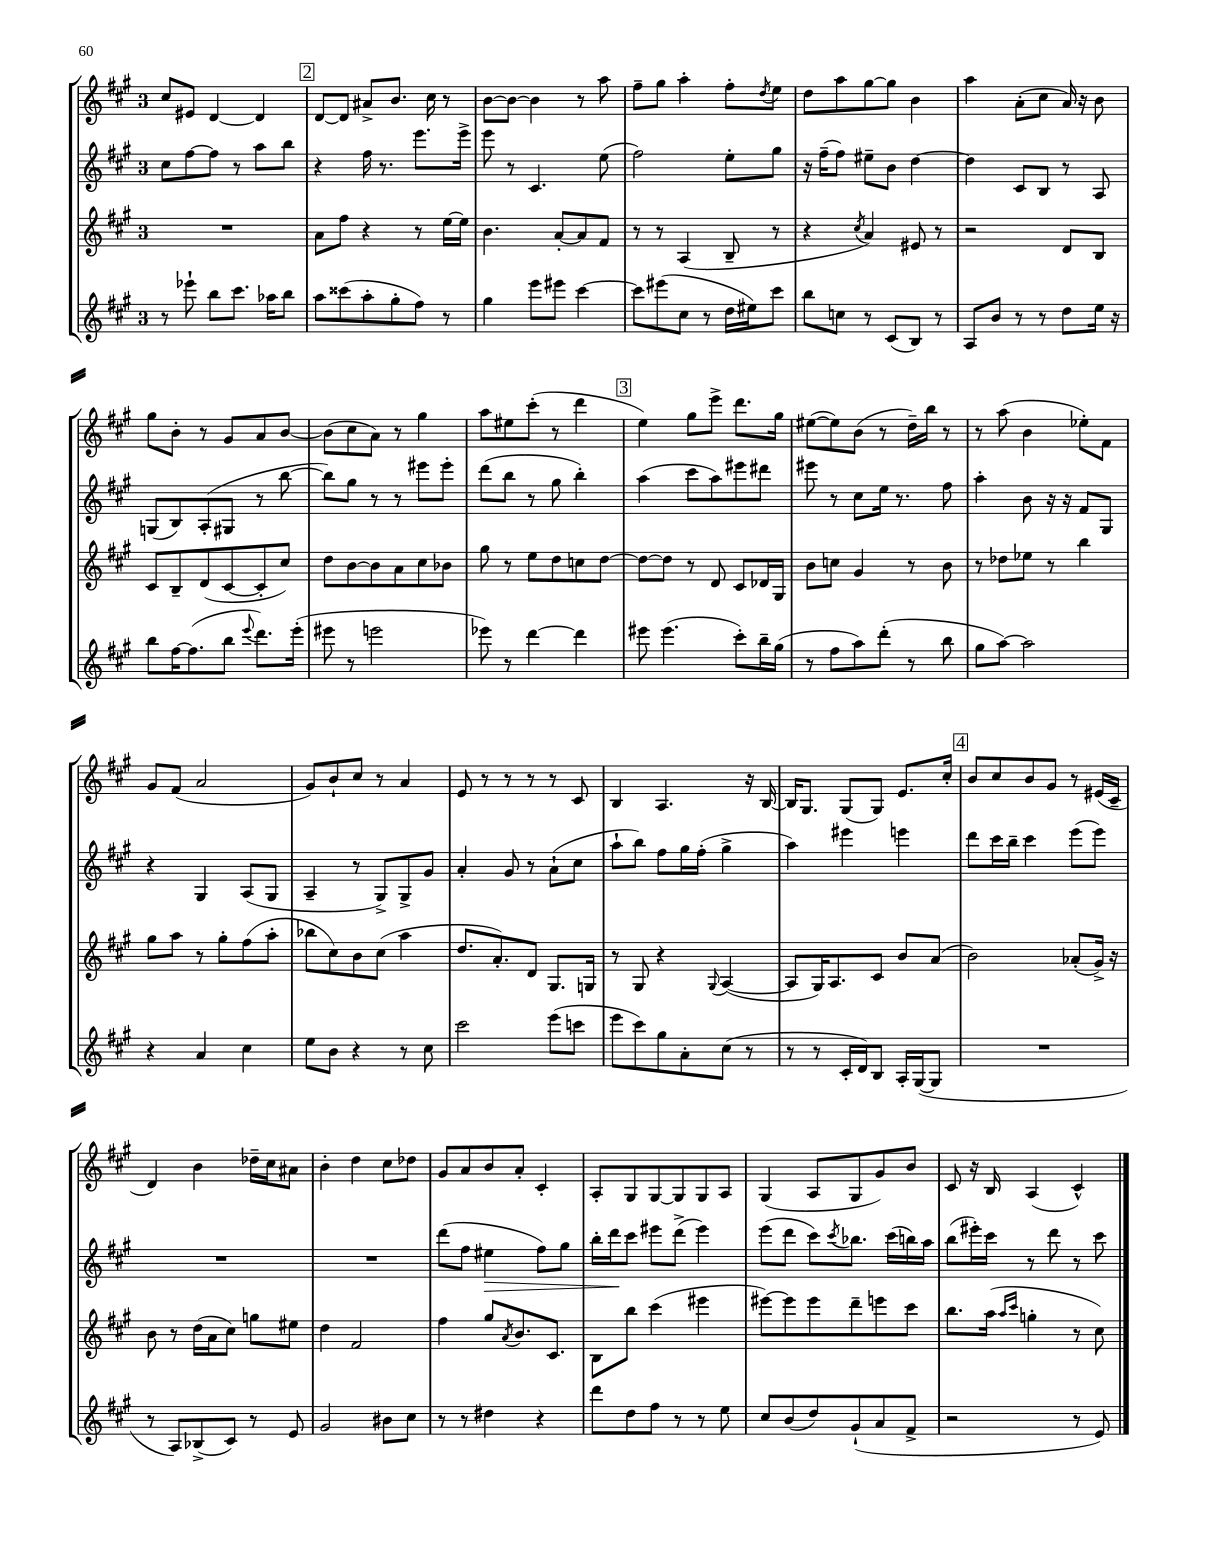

**kern	**kern	**kern	**dynam	**kern
*part4	*part3	*part2	*part2	*part1
*staff4	*staff3	*staff2	*staff2	*staff1
*clefG2	*clefG2	*clefG2	*	*clefG2
*k[f#c#g#]	*k[f#c#g#]	*k[f#c#g#]	*	*k[f#c#g#]
*M3/4	*M3/4	*M3/4	*	*M3/4
=12	=12	=12	=12	=12
8r	2.r	8cc#\L	.	8cc#/L
8eee-X`\	.	[8ff#\	.	8e#X/J
8bb\L	.	8ff#\J]	.	[4d/
8.ccc#\J	.	8r	.	.
.	.	8aa\L	.	4d/]
16aa-X\KL	.	.	.	.
8bb\J	.	8bb\J	.	.
!!LO:REH:place=s1:t=2
=13	=13	=13	=13	=13
8aa\L	8a\L	4r	.	[8d/L
(8ccc##X\	8ff#\J	.	.	8d/J]
8aa'\	4r	16ff#\	.	8a#X^/L
.	.	8.r	.	.
8gg#'\	.	.	.	8.b/J
8ff#\J)	8r	8.eee\L	.	.
.	.	.	.	16cc#\
8r	[16ee\LL	.	.	8r
.	16ee\JJ]	16eee^\Jk	.	.
=14	=14	=14	=14	=14
4gg#\	4.b\	8eee\	.	[8b\L
.	.	8r	.	8b\J_
8eee\L	.	4.c#/	.	4b\]
8eee#X\J	[8a'/L	.	.	.
[4ccc#\	8a/]	.	.	8r
.	8f#/J	(8ee\	.	8aa\
=15	=15	=15	=15	=15
8ccc#\L]	8r	2ff#\)	.	8ff#~\L
(8eee#X\	8r	.	.	8gg#\J
8cc#\J	(4A/	.	.	4aa'\
8r	.	.	.	.
16dd\LL	8B~/	8ee'\L	.	8ff#'\L
16ee#X\J)	.	.	.	.
.	.	.	.	8qdd/
8ccc#\J	8r	8gg#\J	.	8ee\J
=16	=16	=16	=16	=16
8bb\L	4r	16r	.	8dd\L
.	.	(16ff#~\KL	.	.
8ccn\J	.	8ff#\J)	.	8aa\
.	8qcc#/	.	.	.
8r	4a/)	8ee#X~\L	.	[8gg#\
(8c#/L	.	8b\J	.	8gg#\J]
8B/J)	8e#X/	[4dd\	.	4b\
8r	8r	.	.	.
=17	=17	=17	=17	=17
8A/L	2r	4dd\]	.	4aa\
8b/J	.	.	.	.
8r	.	8c#/L	.	(8a'\L
8r	.	8B/J	.	8cc#\J
8dd\L	8d/L	8r	.	16a/)
.	.	.	.	16r
16ee\Jk	8B/J	8A/	.	8b\
16r	.	.	.	.
!!LO:LB:g=z
=18	=18	=18	=18	=18
8bb\L	8c#/L	(8Gn/L	.	8gg#\L
[16ff#\K	8B~/	8B/)	.	8b'\J
(8.ff#\]	.	.	.	.
.	(8d/	(8A'/	.	8r
8bb\J	[8c#/	8G#X/J	.	8g#/L
8qqeee/	.	.	.	.
8.ddd\L)	8c#'/]	8r	.	8a/
.	8cc#/J)	[8bb\	.	[8b/J
(16eee'\Jk	.	.	.	.
=19	=19	=19	=19	=19
8eee#X\	8dd\L	8bb\L])	.	(8b\L]
8r	[8b\	8gg#\J	.	8cc#\
2eeen\	8b\]	8r	.	8a\J)
.	8a\	8r	.	8r
.	8cc#\	8eee#X\L	.	4gg#\
.	8b-X\J	8eee#'\J	.	.
=20	=20	=20	=20	=20
8eee-X\)	8gg#\	(8ddd\L	.	8aa\L
8r	8r	8bb\J	.	8ee#X\
[4ddd\	8ee\L	8r	.	(8ccc#'\J
.	8dd\	8gg#\	.	8r
4ddd\]	8ccn\	4bb'\)	.	4ddd\
.	[8dd\J	.	.	.
!!LO:REH:place=s1:t=3
=21	=21	=21	=21	=21
8eee#X\	8dd\L_	(4aa\	.	4ee\)
(4.eee#\	8dd\J]	.	.	.
.	8r	8ccc#\L	.	8gg#\L
.	8d/	8aa\)	.	8eee^\J
8ccc#'\L)	8c#/L	8eee#X\	.	8.ddd\L
16bb~\L	16d-X/L	8ddd#X\J	.	.
(16gg#\JJ	16G#/JJ	.	.	16gg#\Jk
=22	=22	=22	=22	=22
8r	8b\L	8eee#X\	.	([8ee#X\L
8ff#\L	8ccn\J	8r	.	8ee#\])
8aa\)	4g#/	8cc#\L	.	(8b\J
(8ddd'\J	.	16ee\Jk	.	8r
.	.	8.r	.	.
8r	8r	.	.	16dd~\LL)
.	.	.	.	16bb\JJ
8bb\	8b\	8ff#\	.	8r
=23	=23	=23	=23	=23
8gg#\L	8r	4aa'\	.	8r
[8aa\J)	8dd-X\L	.	.	(8aa\
2aa\]	8ee-X\J	8b\	.	4b\
.	8r	16r	.	.
.	.	16r	.	.
.	4bb\	8f#/L	.	8ee-X'\L)
.	.	8G#/J	.	8f#\J
!!LO:LB:g=z
=24	=24	=24	=24	=24
4r	8gg#\L	4r	.	8g#/L
.	8aa\J	.	.	(8f#/J
4a/	8r	4G#/	.	2a/
.	8gg#'\L	.	.	.
4cc#\	(8ff#\	(8A/L	.	.
.	8aa'\J	8G#/J	.	.
=25	=25	=25	=25	=25
8ee\L	8bb-X\L	4A~/	.	8g#/L)
8b\J	8cc#\)	.	.	8b`/
4r	8b\	8r	.	8cc#/J
.	(8cc#\J	8G#^/L)	.	8r
8r	4aa\	8G#^/	.	4a/
8cc#\	.	8g#/J	.	.
=26	=26	=26	=26	=26
2ccc#\	8.dd/L	4a'/	.	8e/
.	.	.	.	8r
.	8.a'/)	.	.	.
.	.	8g#/	.	8r
.	8d/J	8r	.	8r
(8eee\L	8.G#/L	(8a`\L	.	8r
8cccn\J	.	8cc#\J	.	8c#/
.	16Gn/Jk	.	.	.
=27	=27	=27	=27	=27
8eee\L	8r	8aa`\L	.	4B/
8ccc#\)	8G#/	8bb\J)	.	.
8gg#\	4r	8ff#\L	.	4.A/
8a'\	.	16gg#\L	.	.
.	.	(16ff#'\JJ	.	.
.	8qqG#/	.	.	.
(8cc#\J	([4A/	4gg#^\	.	.
8r	.	.	.	16r
.	.	.	.	[16B/
=28	=28	=28	=28	=28
8r	8A/L]	4aa\)	.	16B/KL]
.	.	.	.	8.G#/J
8r	16G#/K)	.	.	.
.	8.A/	.	.	.
16c#'/LL	.	4eee#X\	.	(8G#/L
16d/J)	.	.	.	.
8B/J	8c#/J	.	.	8G#/J)
16A'/LL	8b/L	4eeen\	.	8.e/L
([16G#/J	.	.	.	.
8G#/J]	(8a/J	.	.	.
.	.	.	.	16cc#'/Jk
!!LO:REH:place=s1:t=4
=29	=29	=29	=29	=29
2.r	2b\)	8ddd\L	.	8b/L
.	.	16ccc#\L	.	8cc#/
.	.	16bb~\JJ	.	.
.	.	4ccc#\	.	8b/
.	.	.	.	8g#/J
.	(8a-X'/L	(8eee\L	.	8r
.	16g#^/Jk)	8eee\J)	.	(16e#X/LL
.	16r	.	.	16c#~/JJ
!!LO:LB:g=z
=30	=30	=30	=30	=30
8r	8b\	2.r	.	4d/)
8A/L)	8r	.	.	.
(8B-X^/	(16dd\LL	.	.	4b\
.	16a\J	.	.	.
8c#/J)	8cc#\J)	.	.	.
8r	8ggn\L	.	.	16dd-X~\LL
.	.	.	.	16cc#\J
8e/	8ee#X\J	.	.	8a#X\J
=31	=31	=31	=31	=31
2g#/	4dd\	2.r	.	4b'\
.	2f#/	.	.	4dd\
8b#X\L	.	.	.	8cc#\L
8cc#\J	.	.	.	8dd-X\J
=32	=32	=32	=32	=32
8r	4ff#\	(8ddd\L	.	8g#/L
8r	.	8ff#\J	.	8a/
!	!	!	!LO:HP:b	!
4dd#X\	8gg#/L	4ee#X\	>	8b/
.	8qa/	.	.	.
.	8.b/	.	.	8a'/J
4r	.	8ff#\L)	.	4c#'/
.	8.c#/J	.	.	.
.	.	8gg#\J	.	.
=33	=33	=33	=33	=33
8ddd\L	8B\L	16bb'\LL	.	8A'/L
.	.	16ddd\J	.	.
8dd\	8bb\J	8ccc#\J	]	8G#/
8ff#\J	(4ccc#\	8eee#X\L	.	[8G#/
8r	.	(8ddd^\J	.	8G#/]
8r	4eee#X\	4eee#\)	.	8G#/
8ee\	.	.	.	8A/J
=34	=34	=34	=34	=34
8cc#/L	[8eee#X\L)	(8eee\L	.	(4G#/
(8b/	8eee#\]	8ddd\J	.	.
8dd/)	8eee#\	8ccc#\L)	.	8A/L
.	.	8qccc#/	.	.
(8g#`/	8ddd~\	8.bb-X\J	.	8G#/
8a/	8eeen\	.	.	8g#/)
.	.	(16ccc#\LL	.	.
8f#^/J	8ccc#\J	16bbn\)	.	8b/J
.	.	16aa\JJ	.	.
=35	=35	=35	=35	=35
2r	8.bb\L	(8bb\L	.	8c#/
.	.	16eee#X'\L)	.	16r
.	(16aa\Jk	16ccc#\JJ	.	16B/
.	16qqaa/LL	.	.	.
.	16qqccc#/JJ	.	.	.
.	4ggn'\	8r	.	(4A/
.	.	8ddd\	.	.
8r	8r	8r	.	4c#^^/)
8e/)	8cc#\)	8ccc#\	.	.
==	==	==	==	==
*-	*-	*-	*-	*-
